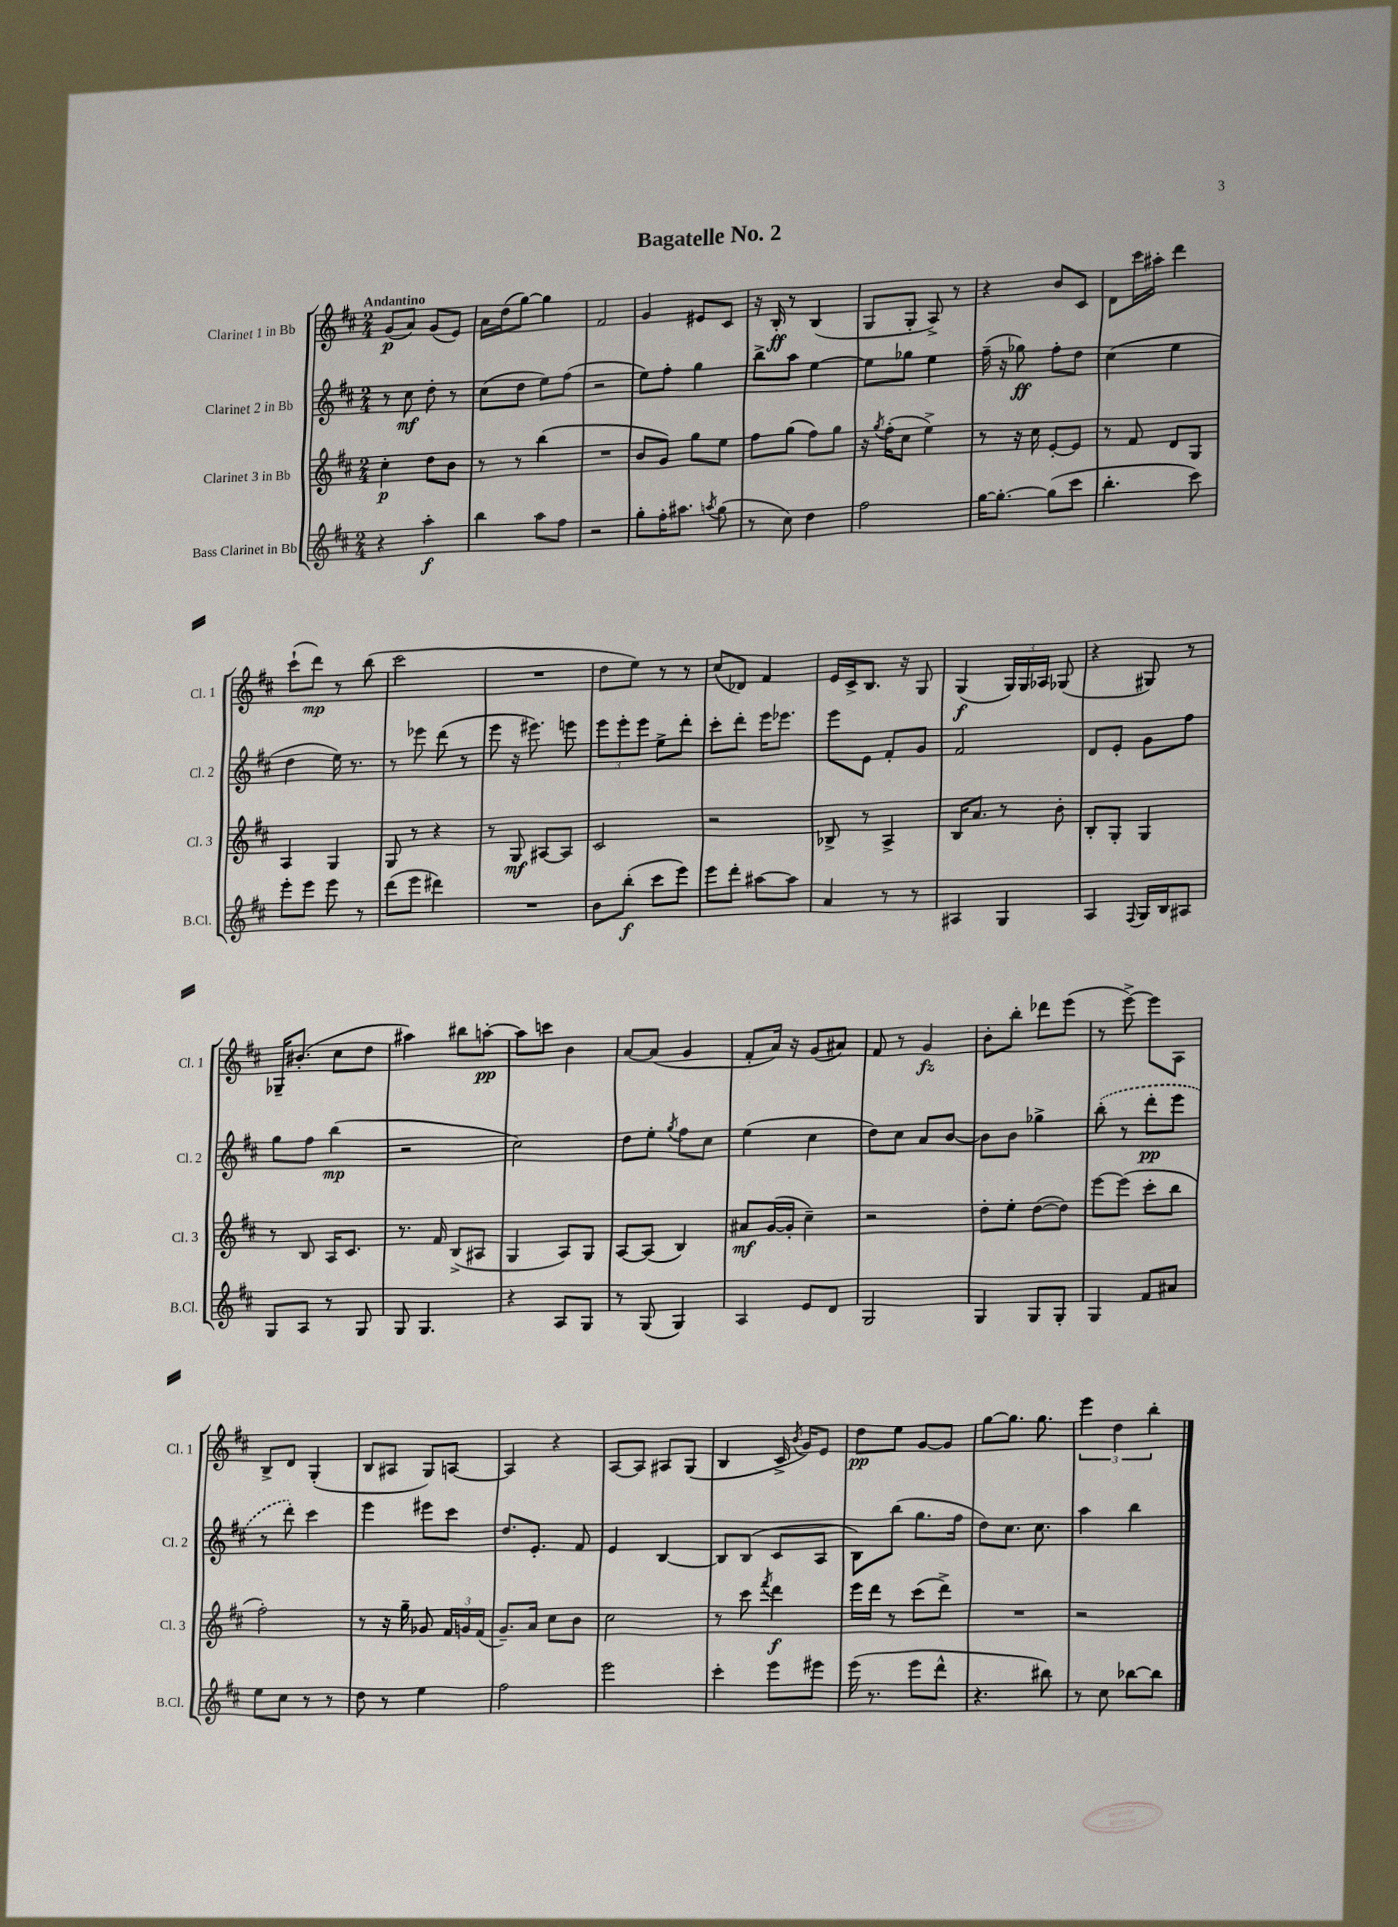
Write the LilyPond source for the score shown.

\header { title = "Bagatelle No. 2" }
<<
\new StaffGroup <<
\new Staff = "s0" \with { instrumentName = "Clarinet 1 in Bb" shortInstrumentName = "Cl. 1" } {
    \clef treble \key d \major \numericTimeSignature \time 2/4 \tempo "Andantino"
    \autoBeamOff g'8[\p( a'8]) g'8[( e'8]) |
    a'16[ d''16( g''8]~) g''4 |
    fis'2 |
    g'4 eis'8[ cis'8] |
    r16 b16-.\ff r8 b4( |
    g8[ g8]-. a8->) r8 |
    r4 b'8[ cis'8] |
    d'8[ cis'''16 ais''16]-. d'''4 |
    cis'''8[-!( d'''8]\mp) r8 b''8( |
    cis'''2 |
    R2 |
    d''8[ e''8]) r8 r8 |
    cis''8[( des'8]) fis'4 |
    e'16[ cis'16-> b8.] r16 g8 |
    g4\f( \tuplet 3/2 { g16[) g16 aes16] } ges8( |
    r4 gis8) r8 |
    ges16[-- bis'8.]-.( cis''8[ d''8] |
    ais''4) bis''8[ a''8]~-.\pp |
    a''8[ c'''8] b'4 |
    a'8[~ a'8]( g'4 |
    fis'8[-. a'16]) r16 g'8[( ais'8]) |
    fis'8 r8 g'4\fz |
    b'8[-. b''8]-. des'''8[ e'''8]( |
    r8 e'''8~->) e'''8[ a8] |
    b8[-> d'8] g4-.( |
    b8[ ais8] g8[) a8]~ |
    a4 r4 |
    a8[~ a8] ais8[ g8]( |
    b4 cis'16-> \acciaccatura { b'8 } g'16[) e'8] |
    d''8[\pp e''8] g'8[~ g'8] |
    g''8[~ g''8.] g''8. |
    \tuplet 3/2 { e'''4 d''4 b''4-. } \bar "|." |
}
\new Staff = "s1" \with { instrumentName = "Clarinet 2 in Bb" shortInstrumentName = "Cl. 2" } {
    \clef treble \key d \major \numericTimeSignature \time 2/4
    \autoBeamOff r8 cis''8\mf d''8-. r8 |
    cis''8[( d''8] e''8[) fis''8]( |
    r2 |
    e''8[) fis''8]-. g''4 |
    b''8[-> a''8] e''4~ |
    e''8[ ges''8] e''4 |
    fis''16--( r16 ges''8\ff) fis''8[-. d''8] |
    cis''4( e''4 |
    d''4 e''16) r8. |
    r8 ees'''8 d'''8( r8 |
    e'''8 r16 eis'''8.) e'''8 |
    \tuplet 3/2 { e'''8[ e'''8-. e'''8] } e''8[-> d'''8]-. |
    cis'''8[-. d'''8]-. e'''16[ ees'''8.] |
    e'''8[ e'8] fis'8[-. g'8] |
    fis'2 |
    d'8[ e'8]-. g'8[ fis''8] |
    g''8[ fis''8] b''4\mp( |
    r2 |
    cis''2) |
    d''8[ e''8]-. \acciaccatura { g''8 } fis''8[ cis''8] |
    e''4( cis''4 |
    d''8[) cis''8] a'8[ b'8]~ |
    b'8[ b'8] ges''4-> |
    \once \slurDashed b''8-.( r8 d'''8[-.\pp e'''8] |
    r8 d'''8-.) cis'''4 |
    e'''4 eis'''8[ cis'''8] |
    d''8.[ e'8.]-. fis'8 |
    e'4 b4~ |
    b8[ b8]( cis'8[ a8] |
    b8[) b''8]( g''8.[ fis''16] |
    d''8[) cis''8.] cis''8. |
    a''4 b''4 \bar "|." |
}
\new Staff = "s2" \with { instrumentName = "Clarinet 3 in Bb" shortInstrumentName = "Cl. 3" } {
    \clef treble \key d \major \numericTimeSignature \time 2/4
    \autoBeamOff cis''4-.\p d''8[ b'8] |
    r8 r8 b''4( |
    R2 |
    b'8[ g'8]) g''8[ e''8] |
    fis''8[ g''8]( fis''8[) g''8] |
    r16 \acciaccatura { g''8 } fis''16[-.( cis''8] e''4->) |
    r8 r16 cis''16 e'8[~-. e'8] |
    r8 fis'8 d'8[ g8] |
    a4 g4 |
    g8 r8 r4 |
    r8 g8\mf ais8[~ ais8] |
    cis'2 |
    r2 |
    bes8-> r8 a4-> |
    b16[ a'8.] r8 b'8-. |
    b8[-. g8]-. g4 |
    r8 b8 a16[ cis'8.] |
    r8. fis'16 b8[->( ais8] |
    g4 a8[) g8] |
    a8[~ a8]( b4) |
    ais'8[\mf g'16~( g'16]-. cis''4--) |
    r2 |
    d''8[-. e''8]-. d''8[~( d''8]) |
    e'''8[~ e'''8]( cis'''8[-. b''8] |
    fis''2-.) |
    r8 r16 g''16-- ges'8 \tuplet 3/2 { fis'16[ g'16 fis'16]( } |
    g'8.[--) a'16] cis''8[ b'8] |
    cis''2 |
    r8 cis'''8 \acciaccatura { fis'''8 } d'''4\f |
    e'''16[ d'''16] r8 cis'''8[( d'''8]->) |
    R2 |
    r2 \bar "|." |
}
\new Staff = "s3" \with { instrumentName = "Bass Clarinet in Bb" shortInstrumentName = "B.Cl." } {
    \clef treble \key d \major \numericTimeSignature \time 2/4
    \autoBeamOff r4 a''4-.\f |
    b''4 a''8[ fis''8] |
    r2 |
    g''8[-. fis''16-. ais''8.] \acciaccatura { a''8 } g''8( |
    r8 cis''8) d''4 |
    fis''2 |
    g''16[~ g''8.]~-. g''8[( cis'''8] |
    b''4.-. cis'''8) |
    e'''8[-. e'''8] e'''8 r8 |
    d'''8[( e'''8] dis'''4) |
    R2 |
    b'8[ b''8]-.\f( cis'''8[ e'''8]) |
    e'''8[ d'''8]-. ais''8[~ ais''8] |
    a'4 r8 r8 |
    ais4 g4 |
    a4 \appoggiatura { fis8 } g16[ b16 ais8] |
    g8[ a8] r8 g8 |
    g8 g4. |
    r4 a8[ g8] |
    r8 g8( g4) |
    a4 e'8[ d'8] |
    g2 |
    g4 g8[ g8]-. |
    g4 fis'8[ ais'8] |
    e''8[ cis''8] r8 r8 |
    d''8 r8 e''4 |
    fis''2 |
    e'''2 |
    cis'''4-. e'''8[ eis'''8] |
    e'''16( r8. e'''8[ d'''8]-^ |
    r4. bis''8) |
    r8 cis''8 bes''8[~ bes''8] \bar "|." |
}
>>
>>
\layout { \context { \Score \remove "Bar_number_engraver" } }
